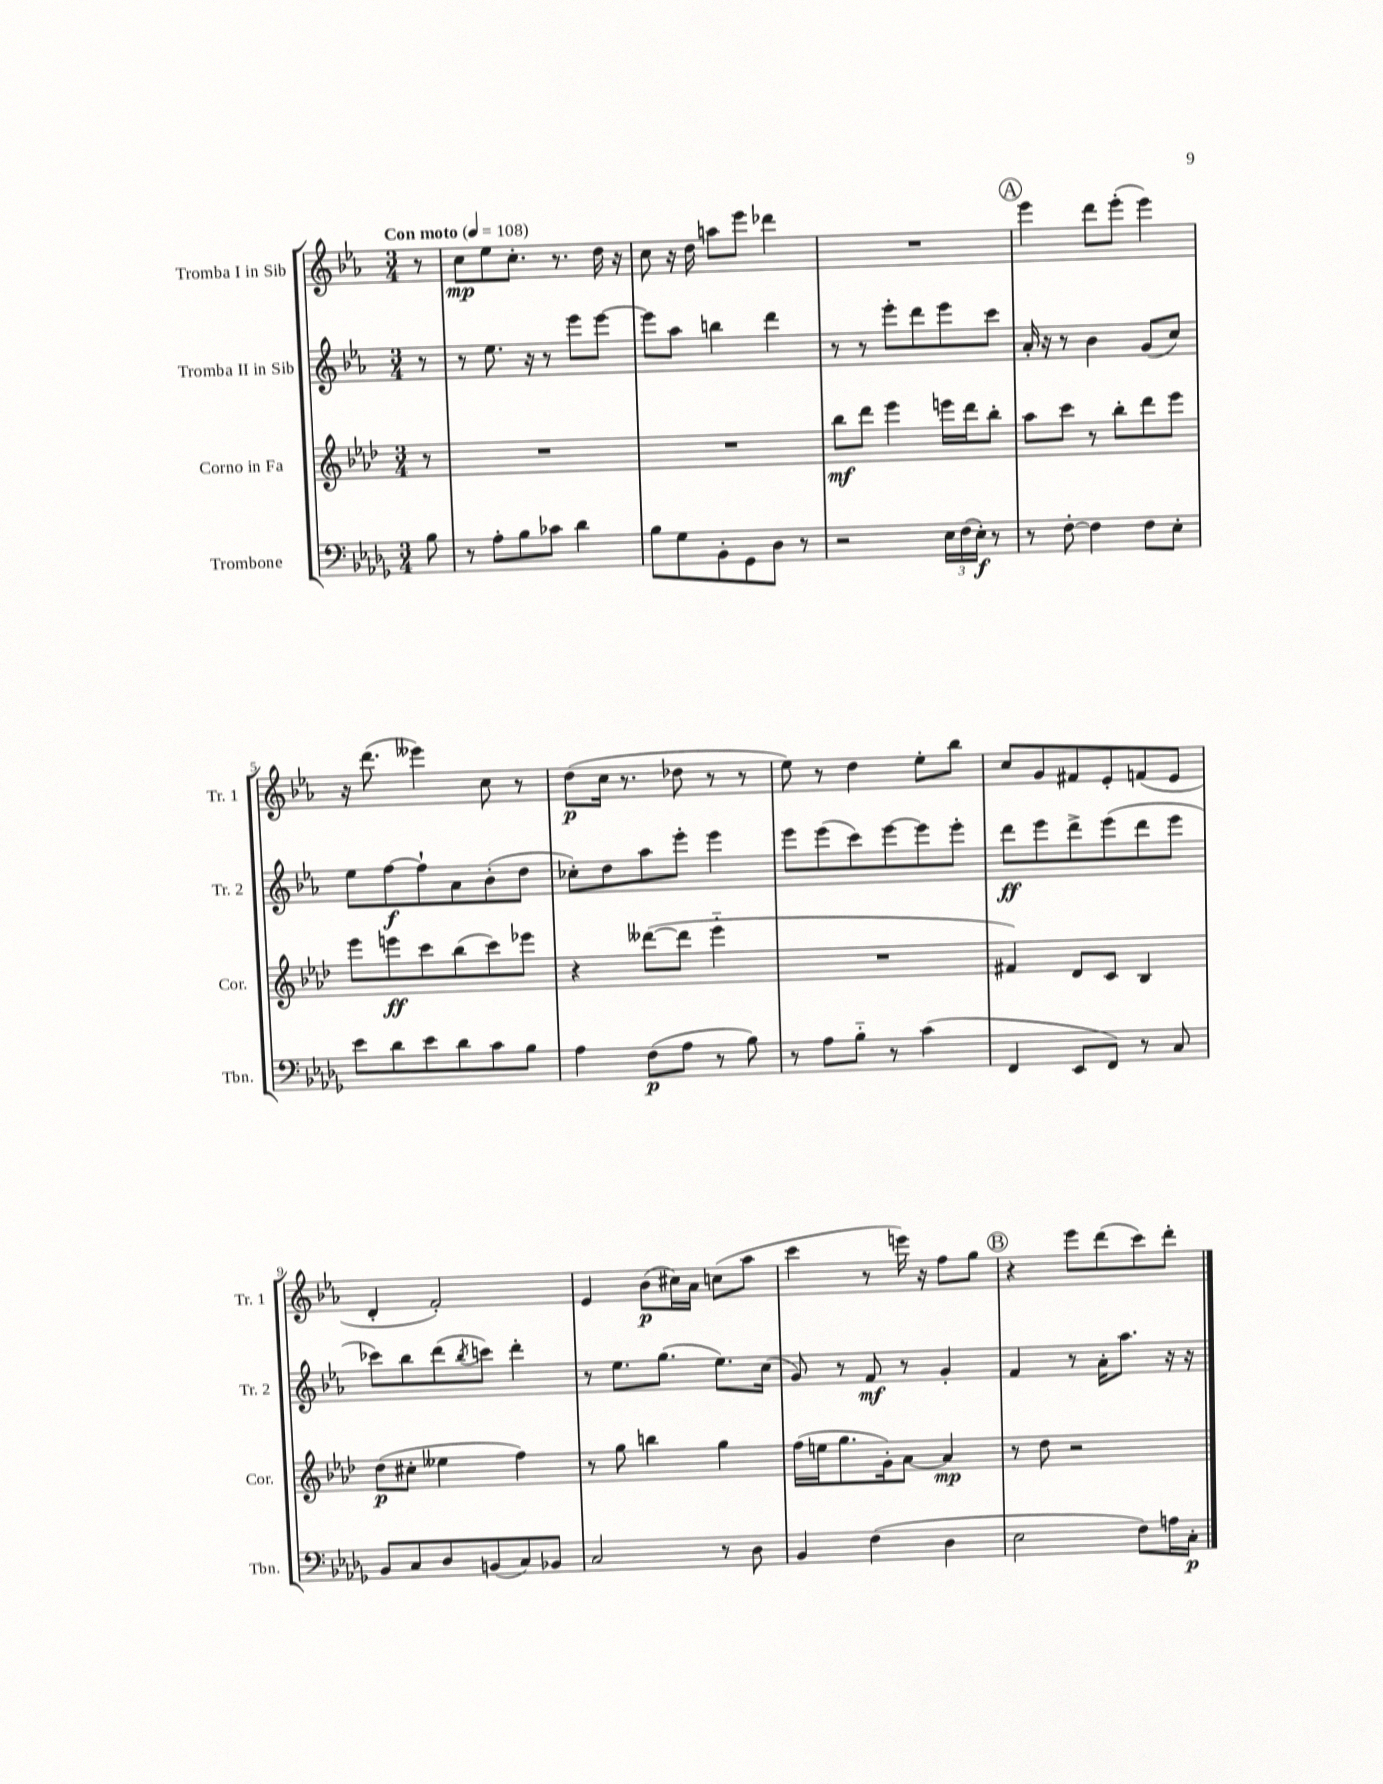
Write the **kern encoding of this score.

**kern	**dynam	**kern	**dynam	**kern	**dynam	**kern	**dynam
*part4	*part4	*part3	*part3	*part2	*part2	*part1	*part1
*staff4	*staff4	*staff3	*staff3	*staff2	*staff2	*staff1	*staff1
*I"Trombone	*	*I"Corno in Fa	*	*I"Tromba II in Sib	*	*I"Tromba I in Sib	*
*I'Tbn.	*	*I'Cor.	*	*I'Tr. 2	*	*I'Tr. 1	*
*clefF4	*	*clefG2	*	*clefG2	*	*clefG2	*
*k[b-e-a-d-g-]	*	*k[b-e-a-d-]	*	*k[b-e-a-]	*	*k[b-e-a-]	*
*M3/4	*	*M3/4	*	*M3/4	*	*M3/4	*
*MM108	*	*MM108	*	*MM108	*	*MM108	*
=	=	=	=	=	=	=	=
!	!	!	!	!	!	!LO:TX:a:B:t=Con moto	!
8B-\	.	8r	.	8r	.	8r	.
=1	=1	=1	=1	=1	=1	=1	=1
8r	.	2.r	.	8r	.	8cc\L	mp
8A-'\L	.	.	.	8.ee-\	.	8ee-\	.
8B-\	.	.	.	.	.	8.cc'\J	.
.	.	.	.	16r	.	.	.
8c-X\J	.	.	.	8r	.	.	.
.	.	.	.	.	.	8.r	.
4d-\	.	.	.	8eee-\L	.	.	.
.	.	.	.	[8eee-\J	.	16dd\	.
.	.	.	.	.	.	16r	.
=2	=2	=2	=2	=2	=2	=2	=2
8B-\L	.	2.r	.	8eee-\L]	.	8cc\	.
8G-\	.	.	.	8aa-\J	.	16r	.
.	.	.	.	.	.	16dd\	.
8BB-'\	.	.	.	4bbn\	.	8aan\L	.
8GG-\	.	.	.	.	.	8eee-\J	.
8D-\J	.	.	.	4ddd\	.	4ddd-X\	.
8r	.	.	.	.	.	.	.
=3	=3	=3	=3	=3	=3	=3	=3
2r	.	8bb-\L	mf	8r	.	2.r	.
.	.	8ddd-\J	.	8r	.	.	.
.	.	4eee-\	.	8eee-'\L	.	.	.
.	.	.	.	8ddd\	.	.	.
24E-\LL	.	16eeen\LL	.	8eee-\	.	.	.
(24F\	.	.	.	.	.	.	.
.	.	16ddd-\J	.	.	.	.	.
24E-'\JJ)	f	.	.	.	.	.	.
8r	.	8bb-'\J	.	8ccc\J	.	.	.
!!LO:REH:place=s1:t=A
=4	=4	=4	=4	=4	=4	=4	=4
8r	.	8aa-\L	.	16a-'/	.	4eee-\	.
.	.	.	.	16r	.	.	.
[8F'\	.	8ccc\J	.	8r	.	.	.
4F\]	.	8r	.	4b-\	.	8ddd\L	.
.	.	8bb-'\L	.	.	.	(8eee-'\J	.
8F\L	.	8ddd-\	.	(8g/L	.	4eee-\)	.
8E-'\J	.	8eee-\J	.	8cc/J)	.	.	.
!!LO:LB:g=z
=5	=5	=5	=5	=5	=5	=5	=5
8e-\L	.	8eee-\L	.	8ee-\L	.	16r	.
.	.	.	.	.	.	(8.ddd\	.
8d-\	.	8eeen\	ff	[8ff\	f	.	.
8e-\	.	8ccc\	.	8ff`\]	.	4eee--X\)	.
8d-\	.	(8bb-\	.	8a-\	.	.	.
8c\	.	8ccc\)	.	(8b-'\	.	8cc\	.
8B-\J	.	8eee-X\J	.	8dd\J	.	8r	.
=6	=6	=6	=6	=6	=6	=6	=6
4A-\	.	4r	.	8cc-X'\L)	.	(8dd\L	p
.	.	.	.	8dd\	.	16cc\Jk	.
.	.	.	.	.	.	8.r	.
(8F\L	p	([8ddd--X\L	.	8aa-\	.	.	.
8A-\J	.	8ddd--\J]	.	8eee-'\J	.	8dd-X\	.
8r	.	4eee-\	.	4eee-\	.	8r	.
8B-\)	.	.	.	.	.	8r	.
=7	=7	=7	=7	=7	=7	=7	=7
8r	.	2.r	.	8eee-\L	.	8ee-\)	.
8A-\L	.	.	.	(8eee-\	.	8r	.
8B-\J	.	.	.	8ccc\)	.	4dd\	.
8r	.	.	.	[8eee-\	.	.	.
(4c\	.	.	.	8eee-\]	.	8ee-'\L	.
.	.	.	.	8eee-'\J	.	8bb-\J	.
=8	=8	=8	=8	=8	=8	=8	=8
4FF/	.	4f#X/)	.	8ddd\L	ff	8cc/L	.
.	.	.	.	8eee-\	.	8g/	.
8EE-/L	.	8d-/L	.	8ddd^\	.	8f#X/	.
8FF/J)	.	8c/J	.	(8eee-\	.	8e-'/	.
8r	.	4B-/	.	8ddd\	.	(8fn/	.
8C/	.	.	.	8eee-\J	.	8e-/J	.
!!LO:LB:g=z
=9	=9	=9	=9	=9	=9	=9	=9
8BB-/L	.	(8dd-\L	p	8ccc-X\L)	.	4d'/	.
8C/	.	8cc#X'\J	.	8bb-\	.	.	.
8D-/	.	4ee--X\	.	(8ddd\	.	2f'/)	.
.	.	.	.	8qbb-/	.	.	.
(8BBn/	.	.	.	8cccn\J)	.	.	.
8C/)	.	4ff\)	.	4ddd'\	.	.	.
8BB-X/J	.	.	.	.	.	.	.
=10	=10	=10	=10	=10	=10	=10	=10
2C/	.	8r	.	8r	.	4e-/	.
.	.	8gg\	.	8.ee-\L	.	.	.
.	.	4bbn\	.	.	.	(8b-\L	p
.	.	.	.	(8.gg\J	.	.	.
.	.	.	.	.	.	16cc#X\L)	.
.	.	.	.	.	.	16a-\JJ	.
8r	.	4gg\	.	8.ee-\L)	.	(8ccn\L	.
8D-\	.	.	.	.	.	8aa-\J	.
.	.	.	.	(16cc\Jk	.	.	.
=11	=11	=11	=11	=11	=11	=11	=11
4BB-/	.	(16ff\LL	.	8g/)	.	4ccc\	.
.	.	16een\J	.	.	.	.	.
.	.	8.gg\	.	8r	.	.	.
(4F\	.	.	.	8f/	mf	8r	.
.	.	16g'\k)	.	.	.	.	.
.	.	[8a-\J	.	8r	.	16eeen\)	.
.	.	.	.	.	.	16r	.
4D-\	.	4a-/]	mp	4g'/	.	8ff\L	.
.	.	.	.	.	.	8gg\J	.
!!LO:REH:place=s1:t=B
=12	=12	=12	=12	=12	=12	=12	=12
2E-\	.	8r	.	4f/	.	4r	.
.	.	8dd-\	.	.	.	.	.
.	.	2r	.	8r	.	8eee-\L	.
.	.	.	.	16a-'\KL	.	(8ddd\	.
.	.	.	.	8.aa-\J	.	.	.
8F\L)	.	.	.	.	.	8ccc\)	.
16An\L	.	.	.	16r	.	8ddd'\J	.
16C'\JJ	p	.	.	16r	.	.	.
==	==	==	==	==	==	==	==
*-	*-	*-	*-	*-	*-	*-	*-
